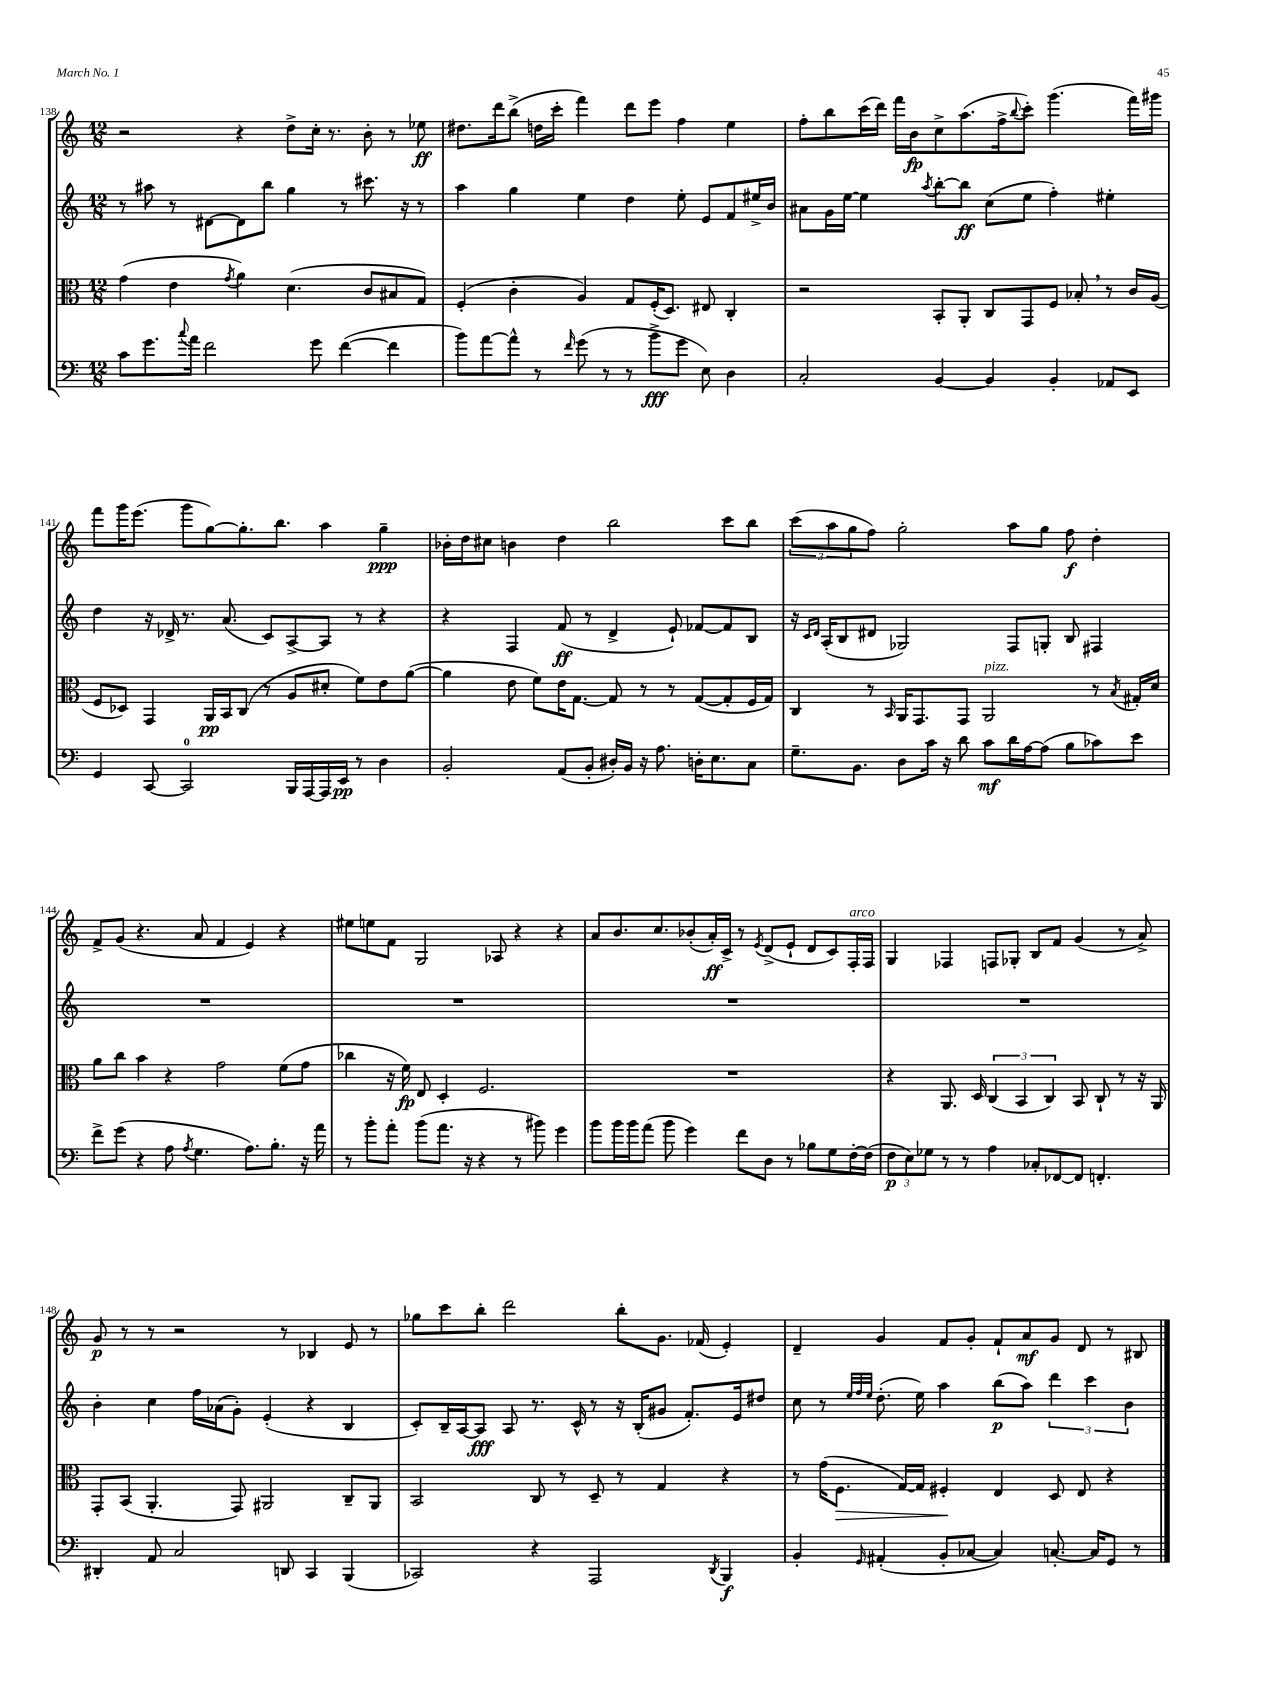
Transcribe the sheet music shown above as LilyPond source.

<<
\new StaffGroup <<
\new Staff = "s0" {
    \clef treble \key c \major \numericTimeSignature \time 12/8
    r2 r4 d''8-> c''16-. r8. b'8-. r8 ees''8\ff |
    dis''8. d'''16 b''8->( d''16 c'''16-. f'''4) d'''8 e'''8 f''4 e''4 |
    f''8-. b''8 c'''16( d'''16) f'''16 b'16\fp c''8-> a''8.( f''16-> \appoggiatura { b''8 } c'''8-.) g'''4.( f'''16) gis'''16 |
    f'''8 g'''16 e'''8.( g'''8 g''8~) g''8.-. b''8. a''4 g''4--\ppp |
    bes'16-. d''16 cis''8 b'4 d''4 b''2 c'''8 b''8 |
    \tuplet 3/2 { c'''8( a''8 g''8 } f''8) g''2-. a''8 g''8 f''8\f d''4-. |
    f'8-> g'8( r4. a'8 f'4 e'4) r4 |
    eis''8 e''8 f'8 g2 aes8 r4 r4 |
    a'8 b'8. c''8. bes'8-.( a'16-.\ff) c'16-> r8 \acciaccatura { e'8 } d'8->( e'8-! d'8 c'8) f16-.^\markup { \italic "arco" } f16 |
    g4 fes4 f8 ges8-. b8 f'8 g'4( r8 a'8->) |
    g'8\p r8 r8 r2 r8 bes4 e'8 r8 |
    ges''8 c'''8 b''8-. d'''2 b''8-. g'8. fes'16( e'4-.) |
    d'4-- g'4 f'8 g'8-. f'8-! a'8\mf g'8 d'8 r8 bis8 \bar "|." |
}
\new Staff = "s1" {
    \clef treble \key c \major \numericTimeSignature \time 12/8
    r8 ais''8 r8 dis'8~ dis'8 b''8 g''4 r8 cis'''8. r16 r8 |
    a''4 g''4 e''4 d''4 e''8-. e'8 f'8 eis''16-> b'16 |
    ais'8 g'16 e''16~ e''4 \acciaccatura { a''8 } b''8~-. b''8\ff c''8( e''8 f''4-.) eis''4-. |
    d''4 r16 des'16-> r8. a'8.( c'8) a8~-> a8 r8 r4 |
    r4 f4 f'8\ff( r8 d'4-> e'8-!) fes'8~ fes'8 b8 |
    r16 \grace { c'16 d'16 } a16-.( b8 dis'8 ges2) f8 g8-. b8 fis4 |
    R1. |
    R1. |
    R1. |
    R1. |
    b'4-. c''4 f''16 aes'16( g'8-.) e'4-.( r4 b4 |
    c'8-.) b16-- a16~ a8\fff a8 r8. c'16-^ r8 r16 b16-.( gis'8 f'8.-.) e'16 dis''8 |
    c''8 r8 \grace { e''32 f''32 e''32 } d''8.-.( e''16) a''4 b''8\p( a''8) \tuplet 3/2 { d'''4 c'''4 b'4 } \bar "|." |
}
\new Staff = "s2" {
    \clef alto \key c \major \numericTimeSignature \time 12/8
    g'4( e'4 \acciaccatura { g'8 } a'4) d'4.( c'8 bis8 g8) |
    f4-.( c'4-. a4) g8 f16-.( d8.) eis8 c4-. |
    r2 b,8-. a,8-. c8 g,8 f8 bes8-. \breathe r8 c'16 a16( |
    f8 des8) g,4 a,16\pp b,16 c8( r8 a8 dis'8-. f'8) e'8 a'8~( |
    a'4 e'8 f'8) e'16 g8.~ g8 r8 r8 g8~( g8-. f16 g16) |
    c4 r8 \grace { b,16 } a,16 g,8. g,8 a,2^\markup { \italic "pizz." } r8 \acciaccatura { b8 } gis16-. d'16 |
    a'8 c''8 b'4 r4 g'2 f'8( g'8 |
    ces''4 r16 f'16\fp) e8 d4-. f2. |
    R1. |
    r4 a,8. d16 \tuplet 3/2 { c4( b,4 c4) } b,8 c8-! r8 r16 a,16 |
    g,8-. b,8( a,4.-. g,8) ais,2 c8-- ais,8 |
    b,2 c8 r8 d8-- r8 g4 r4 |
    r8 g'16( f8.\> g16~) g16 fis4-.\! e4 d8 e8 r4 \bar "|." |
}
\new Staff = "s3" {
    \clef bass \key c \major \numericTimeSignature \time 12/8
    c'8 g'8. \appoggiatura { c''8 } a'16 f'2 g'8 f'4~( f'4 |
    b'8) a'8~ a'8-^ r8 \grace { f'16 } g'8( r8 r8 b'8->\fff g'8 e8) d4 |
    c2-. b,4~ b,4 b,4-. aes,8 e,8 |
    g,4 c,8~ c,2-0 b,,16 a,,16~ a,,16 e,16\pp r8 d4 |
    b,2-. a,8( b,8-. dis16-.) b,16 r16 a8. d16-. e8. c8 |
    g8.-- b,8. d8 c'16 r16 d'8 c'8\mf d'16 a16~ a8( b8 ces'8) e'8 |
    f'8-> g'8( r4 a8 \acciaccatura { a8 } g4. a8.) b8.-. r16 a'16 |
    r8 b'8-. a'8-. b'8( a'8. r16 r4 r8 bis'8) g'4 |
    b'8 b'16 b'16 a'8( b'8 g'4) f'8 d8 r8 bes8 g8 f16~-. f16( |
    \tuplet 3/2 { f8\p e8) ges8 } r8 r8 a4 ces8-. fes,8~ fes,8 f,4.-. |
    dis,4-. a,8 c2 d,8 c,4 b,,4( |
    ces,2) r4 a,,2 \acciaccatura { d,8 } b,,4\f |
    b,4-. \grace { g,16 } ais,4-.( b,8-. ces8~ ces4) c8.~-. c16 g,8 r8 \bar "|." |
}
>>
>>
\layout { \context { \Score currentBarNumber = #138 } }
